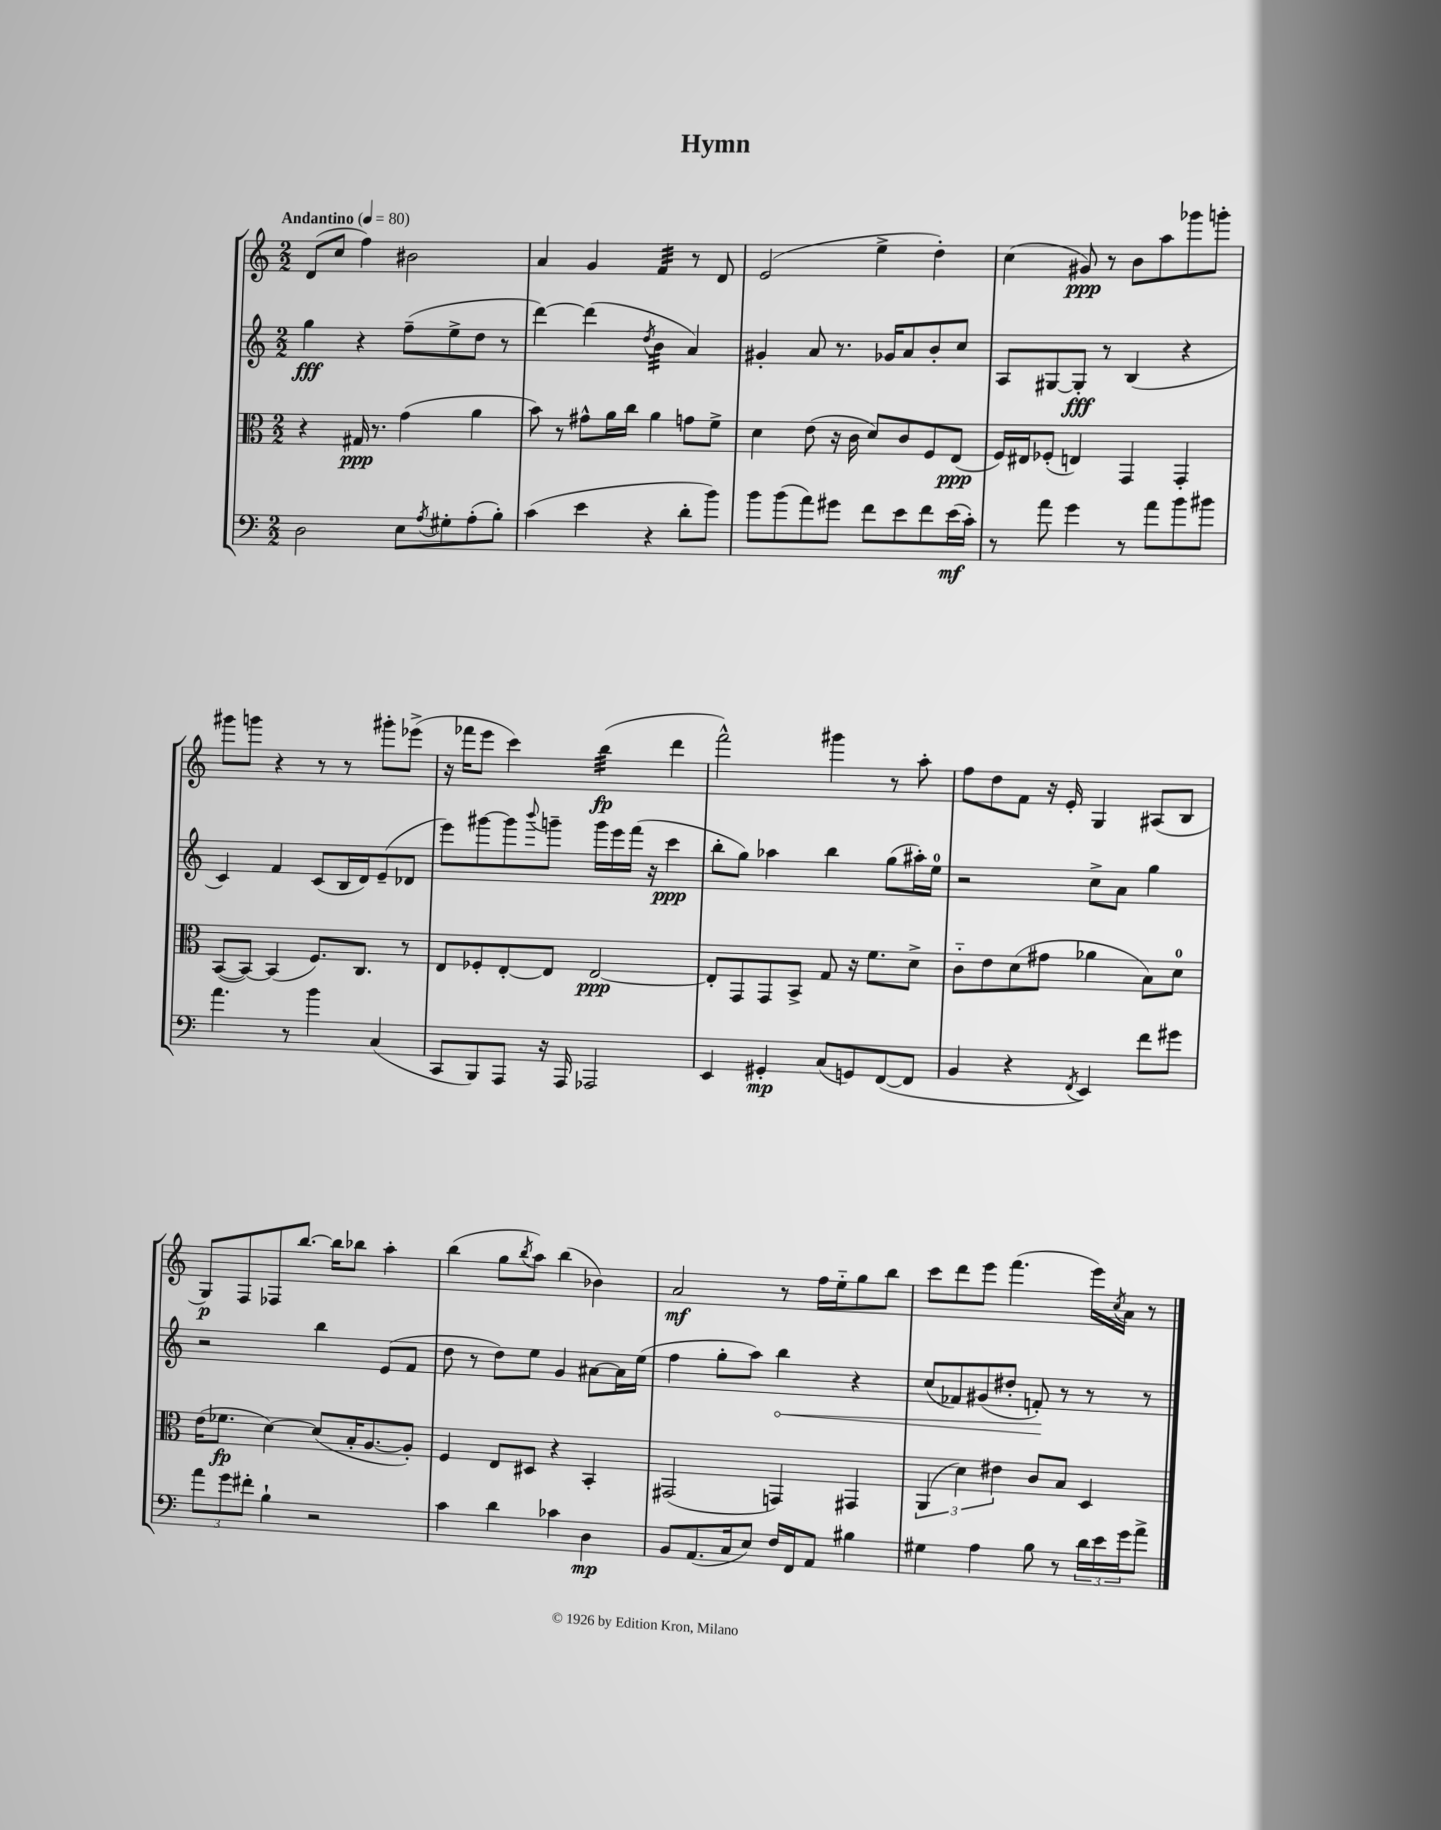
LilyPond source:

\header { title = "Hymn" }
<<
\new StaffGroup <<
\new Staff = "s0" {
    \clef treble \key c \major \numericTimeSignature \time 2/2 \tempo "Andantino" 4 = 80
    d'8( c''8 f''4) bis'2 |
    a'4 g'4 f'4:32 r8 d'8 |
    e'2( e''4-> d''4-.) |
    c''4( gis'8\ppp) r8 b'8 a''8 ges'''8 g'''8-. |
    gis'''8 g'''8 r4 r8 r8 gis'''8-. ees'''8->( |
    r16 fes'''16 e'''8 c'''4) b''4:32\fp( d'''4 |
    f'''2-^) gis'''4 r8 a''8-. |
    f''8 d''8 f'8 r16 e'16-. g4 ais8( b8 |
    g8\p) f8 fes8 b''8.~ b''16 bes''8 a''4-. |
    b''4( g''8 \acciaccatura { b''8 } a''8) b''4( bes'4) |
    a'2\mf r8 f''16 e''16-_ g''8 b''8 |
    c'''8 d'''8 e'''8 f'''4.( e'''16) \acciaccatura { c''8 } a'16 r8 \bar "|." |
}
\new Staff = "s1" {
    \clef treble \key c \major \numericTimeSignature \time 2/2
    g''4\fff r4 f''8--( e''8-> d''8 r8 |
    d'''4~) d'''4( \acciaccatura { d''8 } b'4:32 a'4) |
    gis'4-. a'8 r8. ges'16 a'8 b'8-. c''8 |
    a8 gis8~ gis8-.\fff r8 b4( r4 |
    c'4) f'4 c'8( b16 d'16) e'8--( des'8 |
    e'''8) gis'''8~ gis'''8 \appoggiatura { b'''8 } g'''8-- g'''16 e'''16 f'''16( r16 c'''4\ppp |
    b''8-. g''8) aes''4 b''4 g''8( ais''16-.) e''16-0 |
    r2 c''8-> a'8 g''4 |
    r2 b''4 e'8( f'8 |
    d''8 r8 d''8) e''8 g'4 ais'8~ ais'16 e''16( |
    f''4 g''8-. a''8) \once \override Hairpin.circled-tip = ##t b''4\< r4 |
    c''8( fes'8) gis'8( dis''8-. f'8-.\!) r8 r8 r8 \bar "|." |
}
\new Staff = "s2" {
    \clef alto \key c \major \numericTimeSignature \time 2/2
    r4 gis16\ppp r8. g'4( a'4 |
    b'8) r8 gis'8-^ a'16 c''16 a'4 g'8 f'8-> |
    d'4 e'8( r16 c'16 d'8) c'8 f8 e8\ppp( |
    f16) eis16 fes8-.( e4) g,4 g,4-. |
    b,8~( b,8~) b,4( f8.) c8. r8 |
    e8 fes8-. e8~-. e8 e2~\ppp |
    e8-. g,8 g,8 b,8-> g8 r16 f'8. d'8-> |
    c'8-_ e'8 d'8( gis'8 aes'4 b8) d'8-0 |
    e'16( fes'8.\fp d'4~) d'8( b16-. a8.~ a8-.) |
    f4 e8 dis8 r4 b,4-. |
    gis,2( g,4) gis,4 |
    \tuplet 3/2 { a,4( d'4) eis'4 } c'8 b8 d4 \bar "|." |
}
\new Staff = "s3" {
    \clef bass \key c \major \numericTimeSignature \time 2/2
    d2 e8 \acciaccatura { a8 } gis8-. a8-.( b8-.) |
    c'4( e'4 r4 d'8-. b'8) |
    b'8 b'8( a'8) gis'8 f'8 e'8 f'8 e'16\mf( c'16-.) |
    r8 a'8 g'4 r8 a'8 b'8 bis'8 |
    a'4. r8 b'4 c4( |
    c,8 b,,8) a,,8 r16 a,,16 aes,,2 |
    e,4 gis,4-.\mp c8( g,8) f,8~( f,8 |
    b,4 r4 \acciaccatura { f,8 } e,4) f'8 gis'8 |
    \tuplet 3/2 { a'8 g'8 fis'8-. } b4-! r2 |
    c'4 d'4 ces'4 d4\mp |
    b,8 a,8.( c16 e8) f16 f,16 a,8 bis4 |
    gis4 a4 b8 r8 \tuplet 3/2 { d'16 e'16 g'16 } a'8-> \bar "|." |
}
>>
>>
\layout { \context { \Score \remove "Bar_number_engraver" } }
